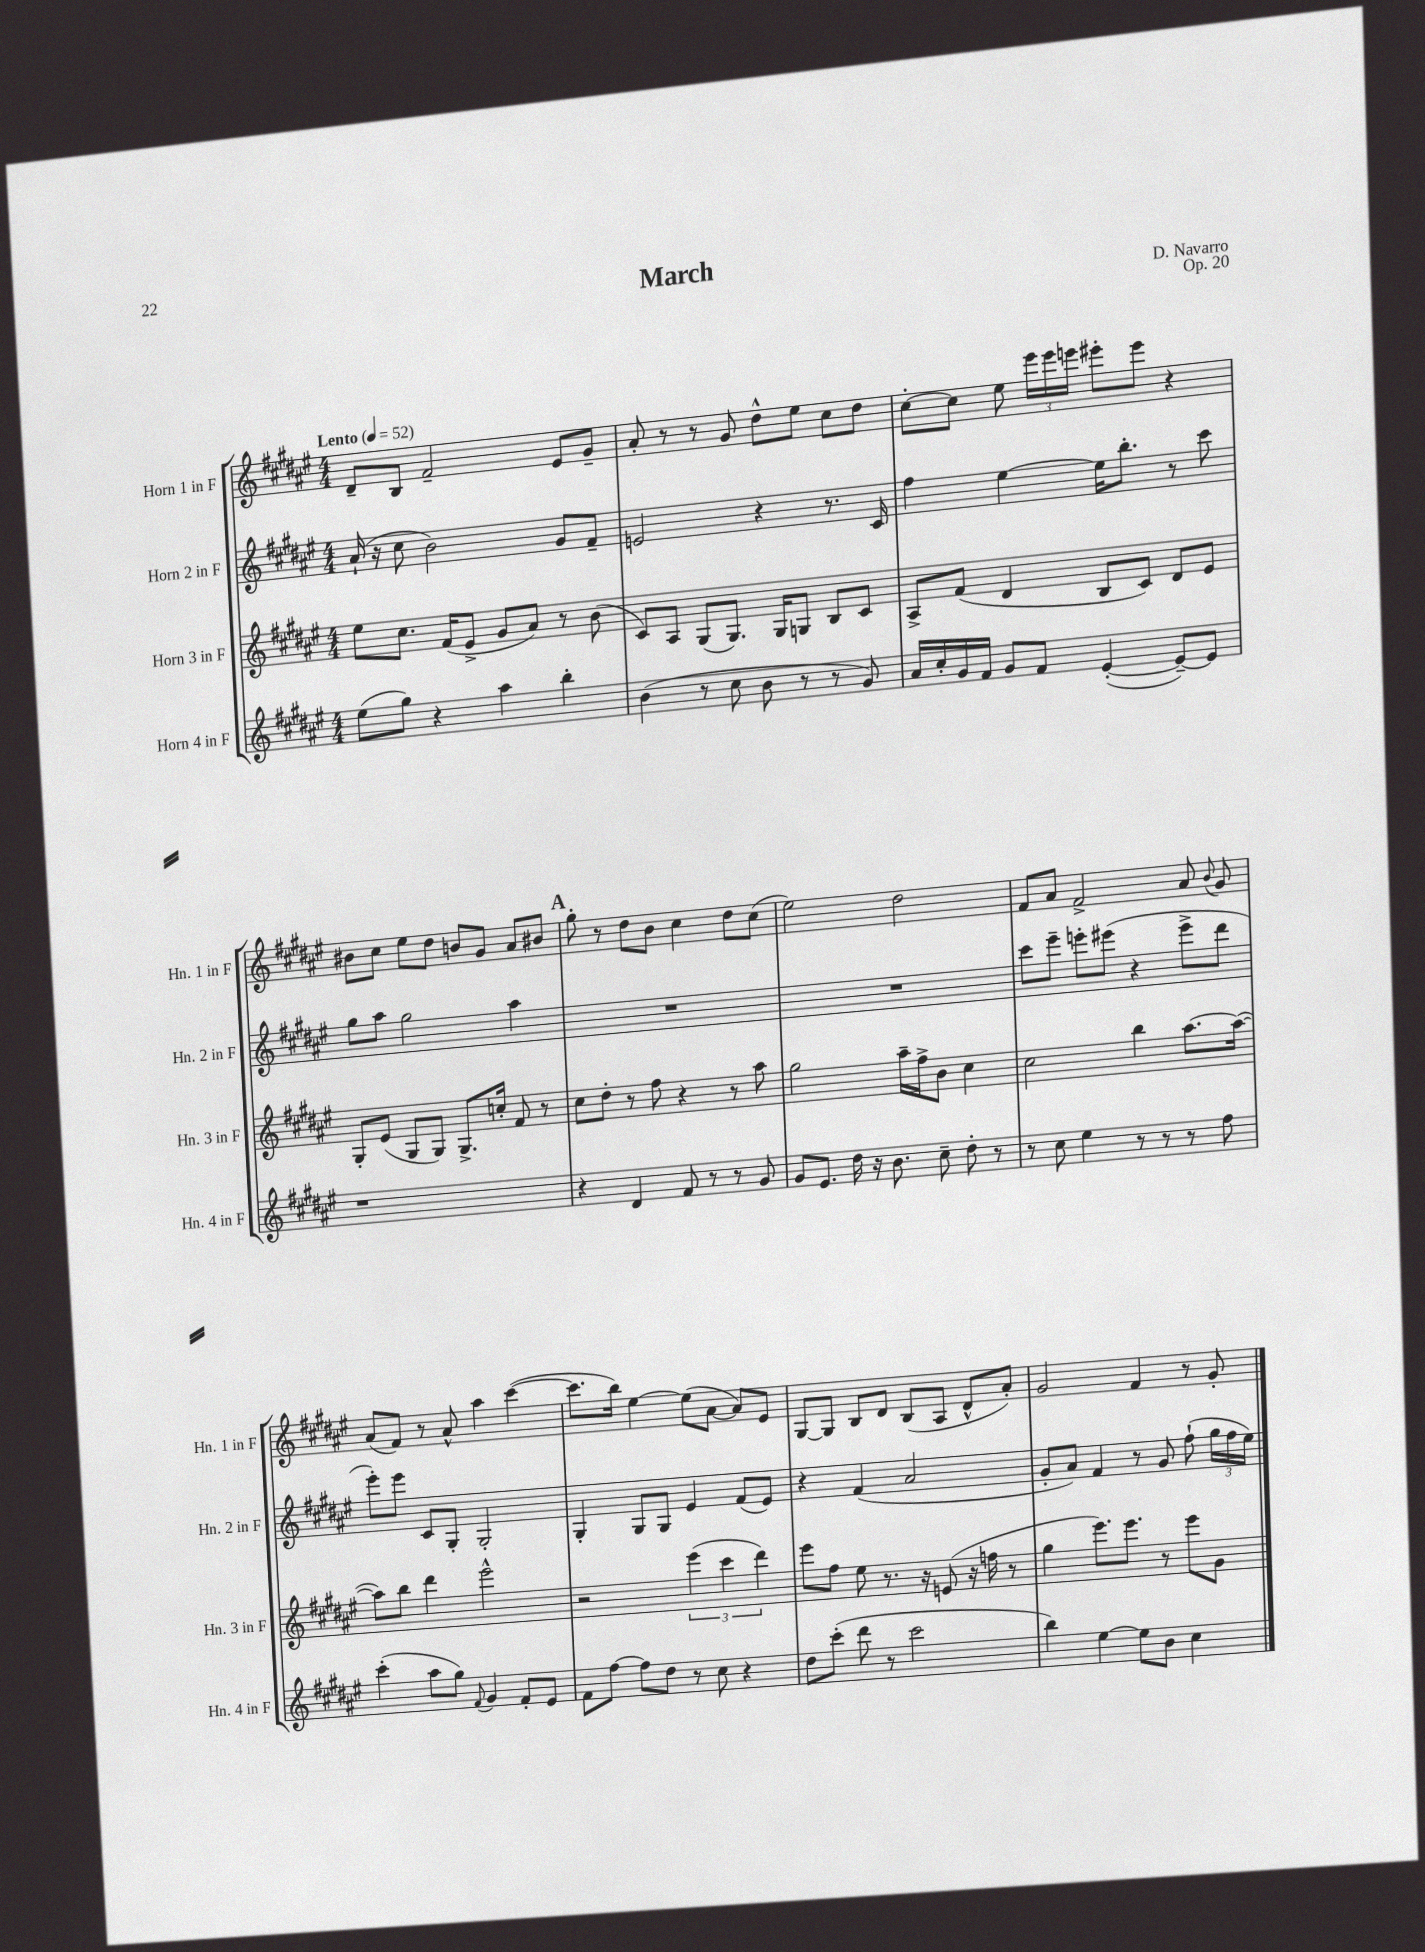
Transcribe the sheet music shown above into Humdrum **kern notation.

**kern	**kern	**kern	**kern
*staff4	*staff3	*staff2	*staff1
*clefG2	*clefG2	*clefG2	*clefG2
*k[f#c#g#d#a#e#]	*k[f#c#g#d#a#e#]	*k[f#c#g#d#a#e#]	*k[f#c#g#d#a#e#]
*M4/4	*M4/4	*M4/4	*M4/4
*MM52	*MM52	*MM52	*MM52
(8ee#	8ee#	(16a#`	8d#~
.	.	16r	.
8gg#)	8.cc#	8cc#	8B
4r	.	2b)	2f#~
.	(16f#	.	.
.	8e#^	.	.
4aa#	8g#	.	.
.	8a#)	.	.
4bb'	8r	8g#	8e#
.	(8b	8f#~	8g#~
=	=	=	=
(4b	8c#)	2e	8a#'
.	8A#	.	8r
8r	(8G#	.	8r
8cc#	8.G#)	.	8g#
8b	.	4r	8dd#^^
.	16G#	.	.
8r	8G	.	8ee#
8r	8B	8.r	8cc#
8g#)	8c#	.	8dd#
.	.	16c#	.
=	=	=	=
16a#	8A#^	4ff#	[8cc#'
16cc#'	.	.	.
16g#	(8f#	.	8cc#]
16f#	.	.	.
8g#	4d#	[4ee#	8ee#
8f#	.	.	24eee#
.	.	.	24eee#
.	.	.	24eee
([4e#'	8B	16ee#]	8eee#'
.	.	8.bb'	.
.	8c#)	.	8eee#
8e#~_)	8d#	8r	4r
8e#]	8e#	8ccc#	.
=	=	=	=
1r	8G#'	8gg#	8b#
.	(8e#	8aa#	8cc#
.	8G#	2gg#	8ee#
.	8G#)	.	8dd#
.	8.G#^	.	8b
.	.	.	8g#
.	16cc'	.	.
.	8f#	4aa#	8a#
.	8r	.	8b#
=	=	=	=
4r	8cc#	1r	8gg#'
.	8dd#'	.	8r
4d#	8r	.	8dd#
.	8ff#	.	8b
8f#	4r	.	4cc#
8r	.	.	.
8r	8r	.	8dd#
8g#	8aa#	.	(8cc#
=	=	=	=
8g#	2gg#	1r	2ee#)
8.e#	.	.	.
16dd#	.	.	.
16r	.	.	.
8.b	.	.	.
.	16aa#~	.	2dd#
.	16ff#^	.	.
8cc#~	8b	.	.
8dd#'	4cc#	.	.
8r	.	.	.
=	=	=	=
8r	2cc#	8ccc#	8f#
8cc#	.	8eee#~	8a#
4ee#	.	8eee'	2f#^
.	.	(8eee#	.
8r	4bb	4r	.
8r	.	.	.
8r	[8.aa#	8eee#^	8a#
.	.	.	8qqb
8ff#	.	8ddd#	8g#
.	(16aa#_	.	.
=	=	=	=
(4ccc#'	8aa#])	8eee#')	(8a#
.	8bb	8eee#	8f#)
8aa#	4ddd#	8c#	8r
8gg#)	.	8G#'	8a#^^
8qqf#	.	.	.
4g#	2eee#^^	2G#'	4aa#
8f#'	.	.	([4ccc#
8e#	.	.	.
=	=	=	=
8f#	2r	4G#'	8.ccc#]
[8ff#	.	.	.
.	.	.	16bb)
8ff#]	.	8G#	[4ee#
8dd#	.	8G#	.
8r	(6eee#	4e#	(8ee#]
8cc#	.	.	[8a#
.	6ccc#	.	.
4r	.	(8f#	8a#])
.	6ddd#)	.	.
.	.	8e#)	8e#
=	=	=	=
8dd#	8eee#	4r	[8G#
(8ccc#'	8ff#	.	8G#]
8ddd#	8ee#	(4f#	8B
8r	8.r	.	8d#
2ccc#	.	2a#	(8B
.	16r	.	.
.	(8e	.	8A#
.	16r	.	8d#^^
.	16ff	.	.
.	8r	.	8a#')
=	=	=	=
4bb)	4gg#	8g#'	2g#
.	.	8a#)	.
[4ee#	8.eee#)	4f#	.
.	8.eee#	.	.
8ee#]	.	8r	4f#
8b	8r	8g#	.
4cc#	8eee#	(8ff#`	8r
.	8g#	24gg#	8g#'
.	.	24ff#	.
.	.	24ee#)	.
==	==	==	==
*-	*-	*-	*-
